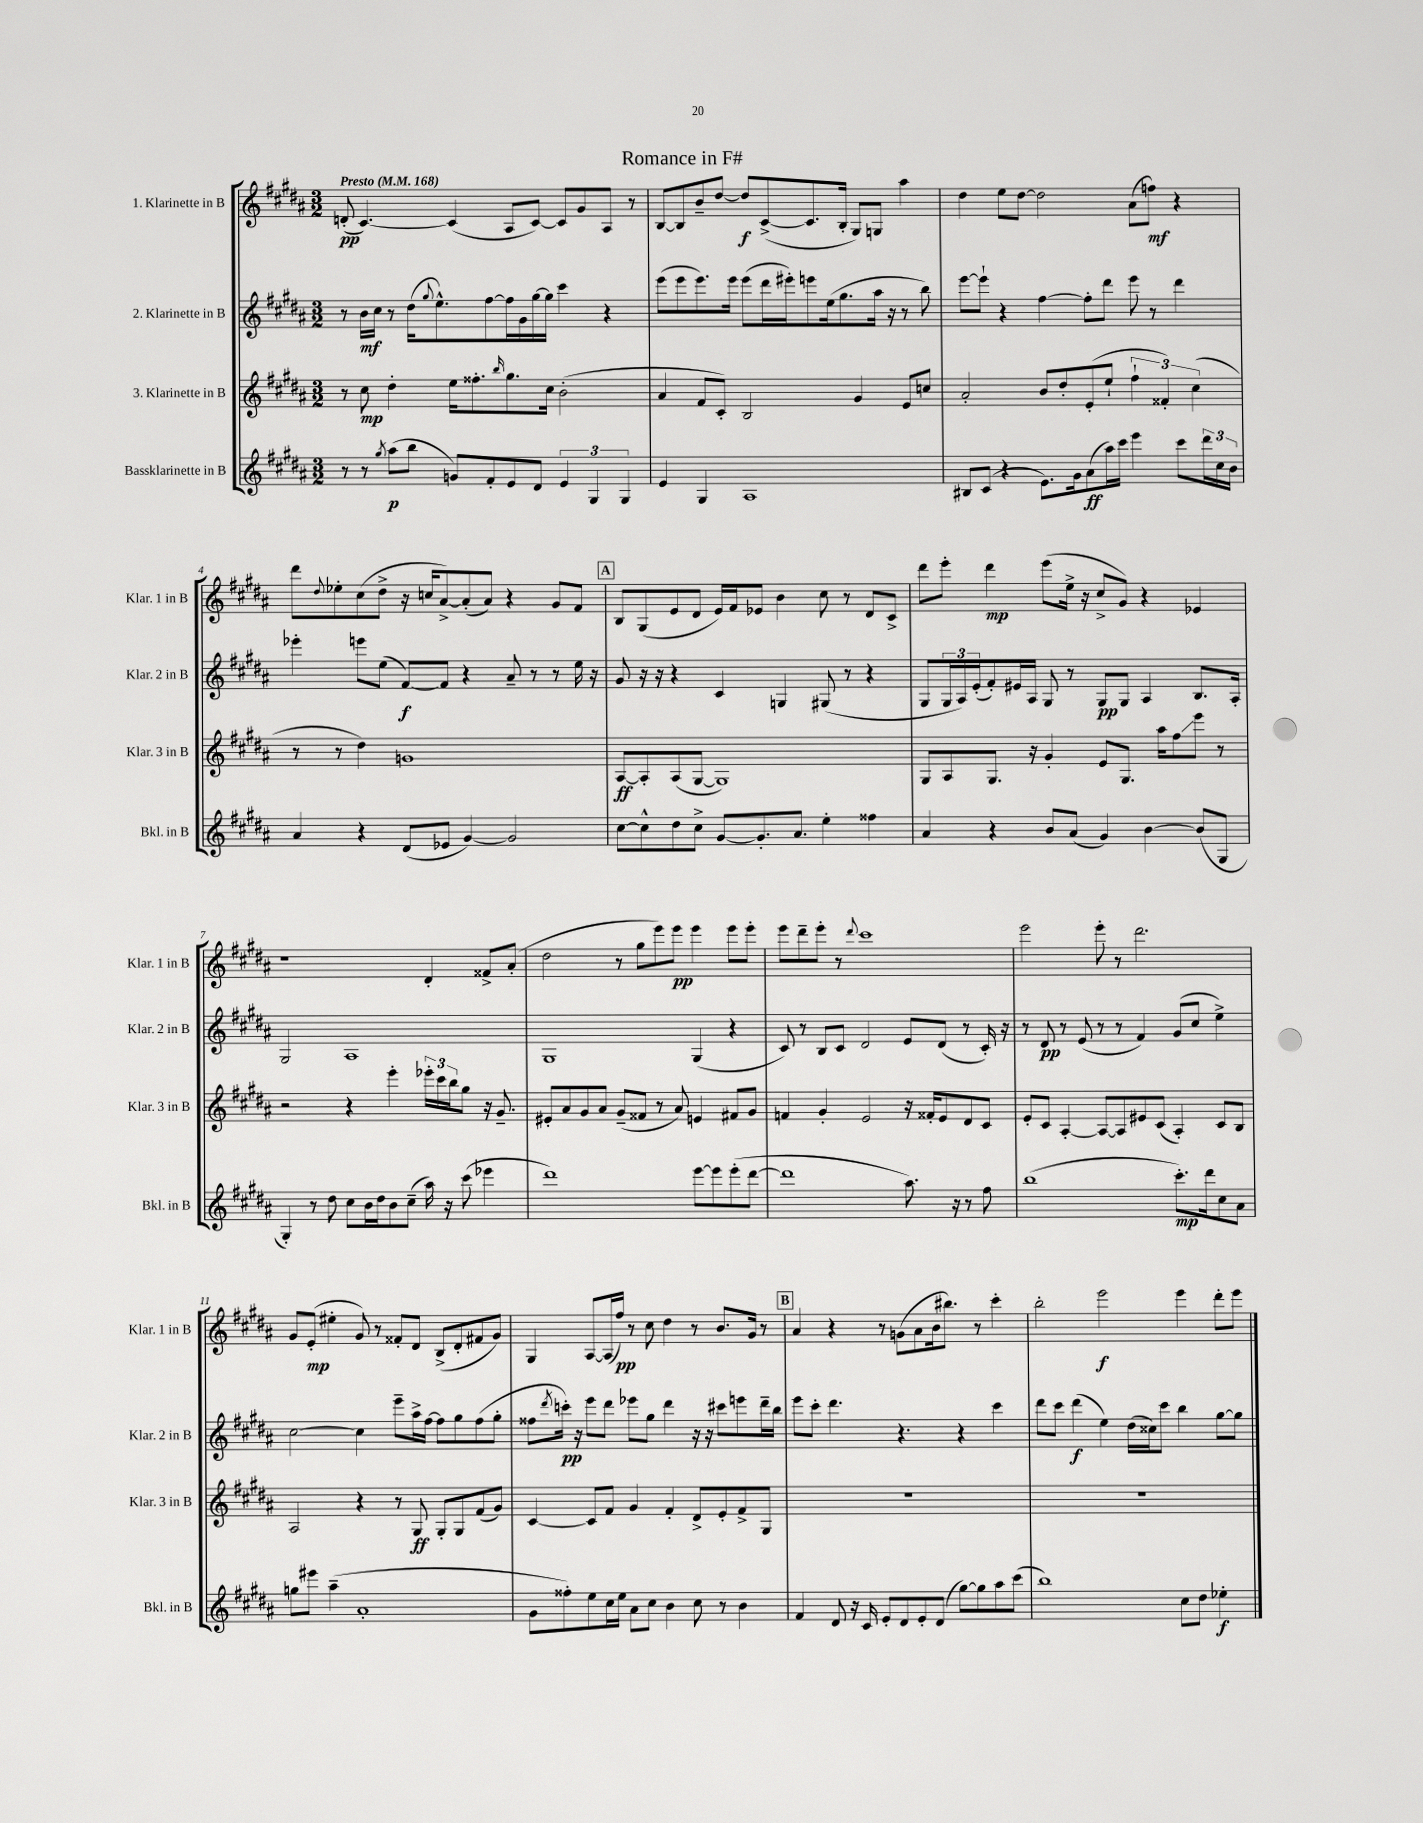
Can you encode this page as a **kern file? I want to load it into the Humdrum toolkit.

**kern	**kern	**kern	**kern
*staff4	*staff3	*staff2	*staff1
*clefG2	*clefG2	*clefG2	*clefG2
*k[f#c#g#d#a#]	*k[f#c#g#d#a#]	*k[f#c#g#d#a#]	*k[f#c#g#d#a#]
*M3/2	*M3/2	*M3/2	*M3/2
*MM168	*MM168	*MM168	*MM168
8r	8r	8r	(8d'/
8r	8cc#\	16b\LL	[4.c#/)
.	.	16cc#\JJ	.
8qgg#/	.	.	.
(8aa#\L	4dd#'\	8r	.
8bb\J	.	(16dd#\LK	.
.	.	8qqgg#/	.
.	.	8.ee^^\)	.
8g/L)	16ee\LK	.	(4c#/]
.	8.ff##'\	.	.
8f#'/	.	[8ff#\	.
.	16qqbb/	.	.
8e/	8.gg#\	16ff#\]L	8A#/L
.	.	16g#\	.
8d#/J	.	[16gg#\	[8c#/J)
.	16cc#\Jk	16gg#\]JJ	.
6e/	(2b'\	4ccc#\	8c#/]L
.	.	.	8g#/
6G#/	.	.	.
.	.	4r	8A#/J
6G#/	.	.	.
.	.	.	8r
=	=	=	=
4e/	4a#/	(8eee\L	[8B/L
.	.	8eee\	8B/]
4G#/	8f#/L	8.eee\)	8b~/
.	8c#'/J)	.	[8dd#/J
.	.	16eee\Jk	.
1A#	2B/	(8eee\L	8dd#/]L
.	.	16ddd#\L	([8c#^/
.	.	16eee#'\J)	.
.	.	8eee\	8.c#/]
.	.	(16ee\k	.
.	.	8.gg#\	16B'/Jk
.	4g#/	.	8G#/L)
.	.	16aa#\Jk	8G/J
.	.	16r	.
.	8e/L	8r	4aa#\
.	8cc/J	8bb\)	.
=	=	=	=
8B#/L	2a#'/	[8eee\L	4dd#\
(8c#/J	.	8eee`\]J	.
4r	.	4r	8ee\L
.	.	.	[8dd#\J
8.e\L)	8b/L	[4ff#\	2dd#\]
.	8dd#'/	.	.
16g#\k	.	.	.
(8a#\	(8e'/	8ff#'\]L	.
16aa#\L)	8ee`/J	8ddd#\J	.
16ccc#\JJ	.	.	.
4eee\	6ff#`\	8eee\	(8a#\L
.	.	8r	8ff\J)
.	6f##'/)	.	.
8ccc#\L	.	4ddd#\	4r
.	(6cc#\	.	.
24ddd#\L	.	.	.
24cc#\	.	.	.
24b\JJ	.	.	.
=	=	=	=
4a#/	8r	4eee-'\	8ddd#\L
.	.	.	8qqdd#/
.	8r	.	8ee-'\
4r	4dd#\)	8eee\L	(8cc#\
.	.	(8ee\J	8dd#^\J
(8d#/L	1g	[8f#/L)	16r
.	.	.	16cc/LK
8e-/J	.	8f#/]J	[8a#^/)
[4g#/)	.	4r	(8a#'/]
.	.	.	8a#/J)
2g#/]	.	8a#~/	4r
.	.	8r	.
.	.	8r	8g#/L
.	.	16ee\	8f#/J
.	.	16r	.
=	=	=	=
[8cc#\L	[8A#/L	8g#/	8B/L
8cc#^^\]	8A#'/]	16r	(8G#/
.	.	16r	.
8dd#\	(8A#/	4r	8e/
8cc#^\J	[8G#/J	.	8d#/J
[8g#/L	1G#])	4c#/	16e/LL)
.	.	.	16f#/J
8.g#'/]	.	.	8e-/J
.	.	4G/	4b\
8.a#/J	.	.	.
4ee'\	.	(8G#/	8cc#\
.	.	8r	8r
4ff##\	.	4r	8d#/L
.	.	.	8c#^/J
=	=	=	=
4a#/	8G#/L	8G#/L	8ddd#\L
.	8A#/	24G#/L	8eee'\J
.	.	24A#/)	.
.	.	(24e'/J	.
4r	8.G#/J	8f#'/)	4ddd#\
.	.	16e#/L	.
.	16r	16A#/JJ	.
8b/L	4g#'/	8G#/	(8eee\L
(8a#/J	.	8r	16ee^\Jk
.	.	.	16r
4g#/)	8e/L	8G#/L	8cc#^/L
.	8.G#/J	8G#/J	8g#/J)
[4b\	.	4A#/	4r
.	16aa#\LK	.	.
.	8ff#\	.	.
(8b/]L	8eee\J	8.B/L	4e-/
8G#/J	8r	.	.
.	.	16A#'/Jk	.
=	=	=	=
4G#'/)	2r	2G#/	1r
8r	.	.	.
8dd#\	.	.	.
8cc#\L	4r	1A#	.
16b\L	.	.	.
16dd#\J	.	.	.
8b\	4eee'\	.	.
(8cc#~\J	.	.	.
16aa#\)	24eee-'\LL	.	4d#'/
.	24ccc#\	.	.
16r	.	.	.
.	24bb\J	.	.
(8ccc#\	8gg#\J	.	.
4eee-\	16r	.	8f##^/L
.	8.g#~/	.	.
.	.	.	(8a#'/J
=	=	=	=
1ddd#)	8e#'/L	1G#	2dd#\
.	8a#/	.	.
.	8g#/	.	.
.	8a#/J	.	.
.	(8g#~/L	.	8r
.	8f##/J	.	8gg#\L
.	8r	.	8eee\)
.	8a#/)	.	8eee\J
[8eee\L	4e/	(4G#/	4eee\
8eee\]	.	.	.
(8eee'\	8f#/L	4r	8eee\L
[8ddd#\J	8g#/J	.	8eee'\J
=	=	=	=
1ddd#]	4f/	8c#/)	8eee\L
.	.	8r	8ddd#~\
.	4g#'/	8B/L	8eee'\J
.	.	8c#/J	8r
.	.	.	8qqddd#/
.	2e/	2d#/	1ccc#
8.aa#\)	16r	8e/L	.
.	16f##'/LK	.	.
.	8e/	(8d#/J	.
16r	.	.	.
8r	8d#/	8r	.
8ff#\	8c#/J	16c#'/)	.
.	.	16r	.
=	=	=	=
(1bb	8e'/L	8r	2eee\
.	8c#/J	8d#/	.
.	[4A#'/	8r	.
.	.	(8e/	.
.	8A#/_L	8r	8eee'\
.	8A#/]	8r	8r
.	8e#/	4f#/)	2.ddd#\
.	(8c#/J	.	.
8.ccc#'\L)	4A#'/)	(8g#/L	.
.	.	8cc#/J	.
16ddd#\k	.	.	.
8cc#\	8c#/L	4ee^\)	.
8a#\J	8B/J	.	.
=	=	=	=
8gg\L	2A#/	[2cc#\	8g#/L
8eee#\J	.	.	(8e'/J
(4aa#~\	.	.	4ee#'\
1a#'	4r	4cc#\]	8g#/)
.	.	.	8r
.	8r	8eee~\L	8f##'/L
.	8G#/	16aa#^\L	8d#/J
.	.	[16ff#\JJ	.
.	8G#'/L	8ff#\]L	(8B^/L
.	8G#/	8gg#\	8d#'/
.	(8f#/	(8ff#\	8f#/
.	8g#/J)	8gg#'\J	8g#/J)
=	=	=	=
8g#\L	[4c#/	8ff##\L	4G#/
.	.	8qddd#/	.
8ff##'\)	.	16ccc'\Jk)	.
.	.	16r	.
8ee\	8c#/]L	8eee\L	[8A#/L
16cc#\L	8f#/J	8ddd#\J	(16A#/]L
16ee\JJ	.	.	16ff#/JJ)
8a#\L	4g#/	8eee-\L	8r
8cc#\J	.	8gg#\J	8cc#\
4b\	4f#'/	4ddd#\	4dd#\
8cc#\	8d#^/L	16r	8r
.	.	16r	.
8r	8e'/	8ccc#\L	8.b/L
4b\	8f#^/	8eee\	.
.	.	.	16g#/Jk
.	8G#/J	16ddd#~\L	8r
.	.	16bb\JJ	.
=	=	=	=
4f#/	1.r	8eee\L	4a#/
.	.	8ccc#'\J	.
8d#/	.	4.ddd#\	4r
16r	.	.	.
16c#/	.	.	.
8e'/L	.	.	8r
8d#/	.	4.r	(8g\L
8e'/	.	.	8a#\
(8d#/J	.	.	16b\k
.	.	.	8.bb#\J)
[8gg#\L)	.	4r	.
8gg#\]	.	.	8r
8aa#\	.	4ccc#\	4ccc#'\
(8ccc#\J	.	.	.
=	=	=	=
1bb)	1.r	8ddd#\L	2bb'\
.	.	8ccc#\J	.
.	.	(4ddd#\	.
.	.	4ee\)	2eee\
.	.	(16dd#\LL	.
.	.	16cc##\J)	.
.	.	8ccc#\J	.
8cc#\L	.	4bb\	4eee\
8dd#\J	.	.	.
4ee-'\	.	[8gg#\L	8ddd#'\L
.	.	8gg#\]J	8eee\J
==	==	==	==
*-	*-	*-	*-
